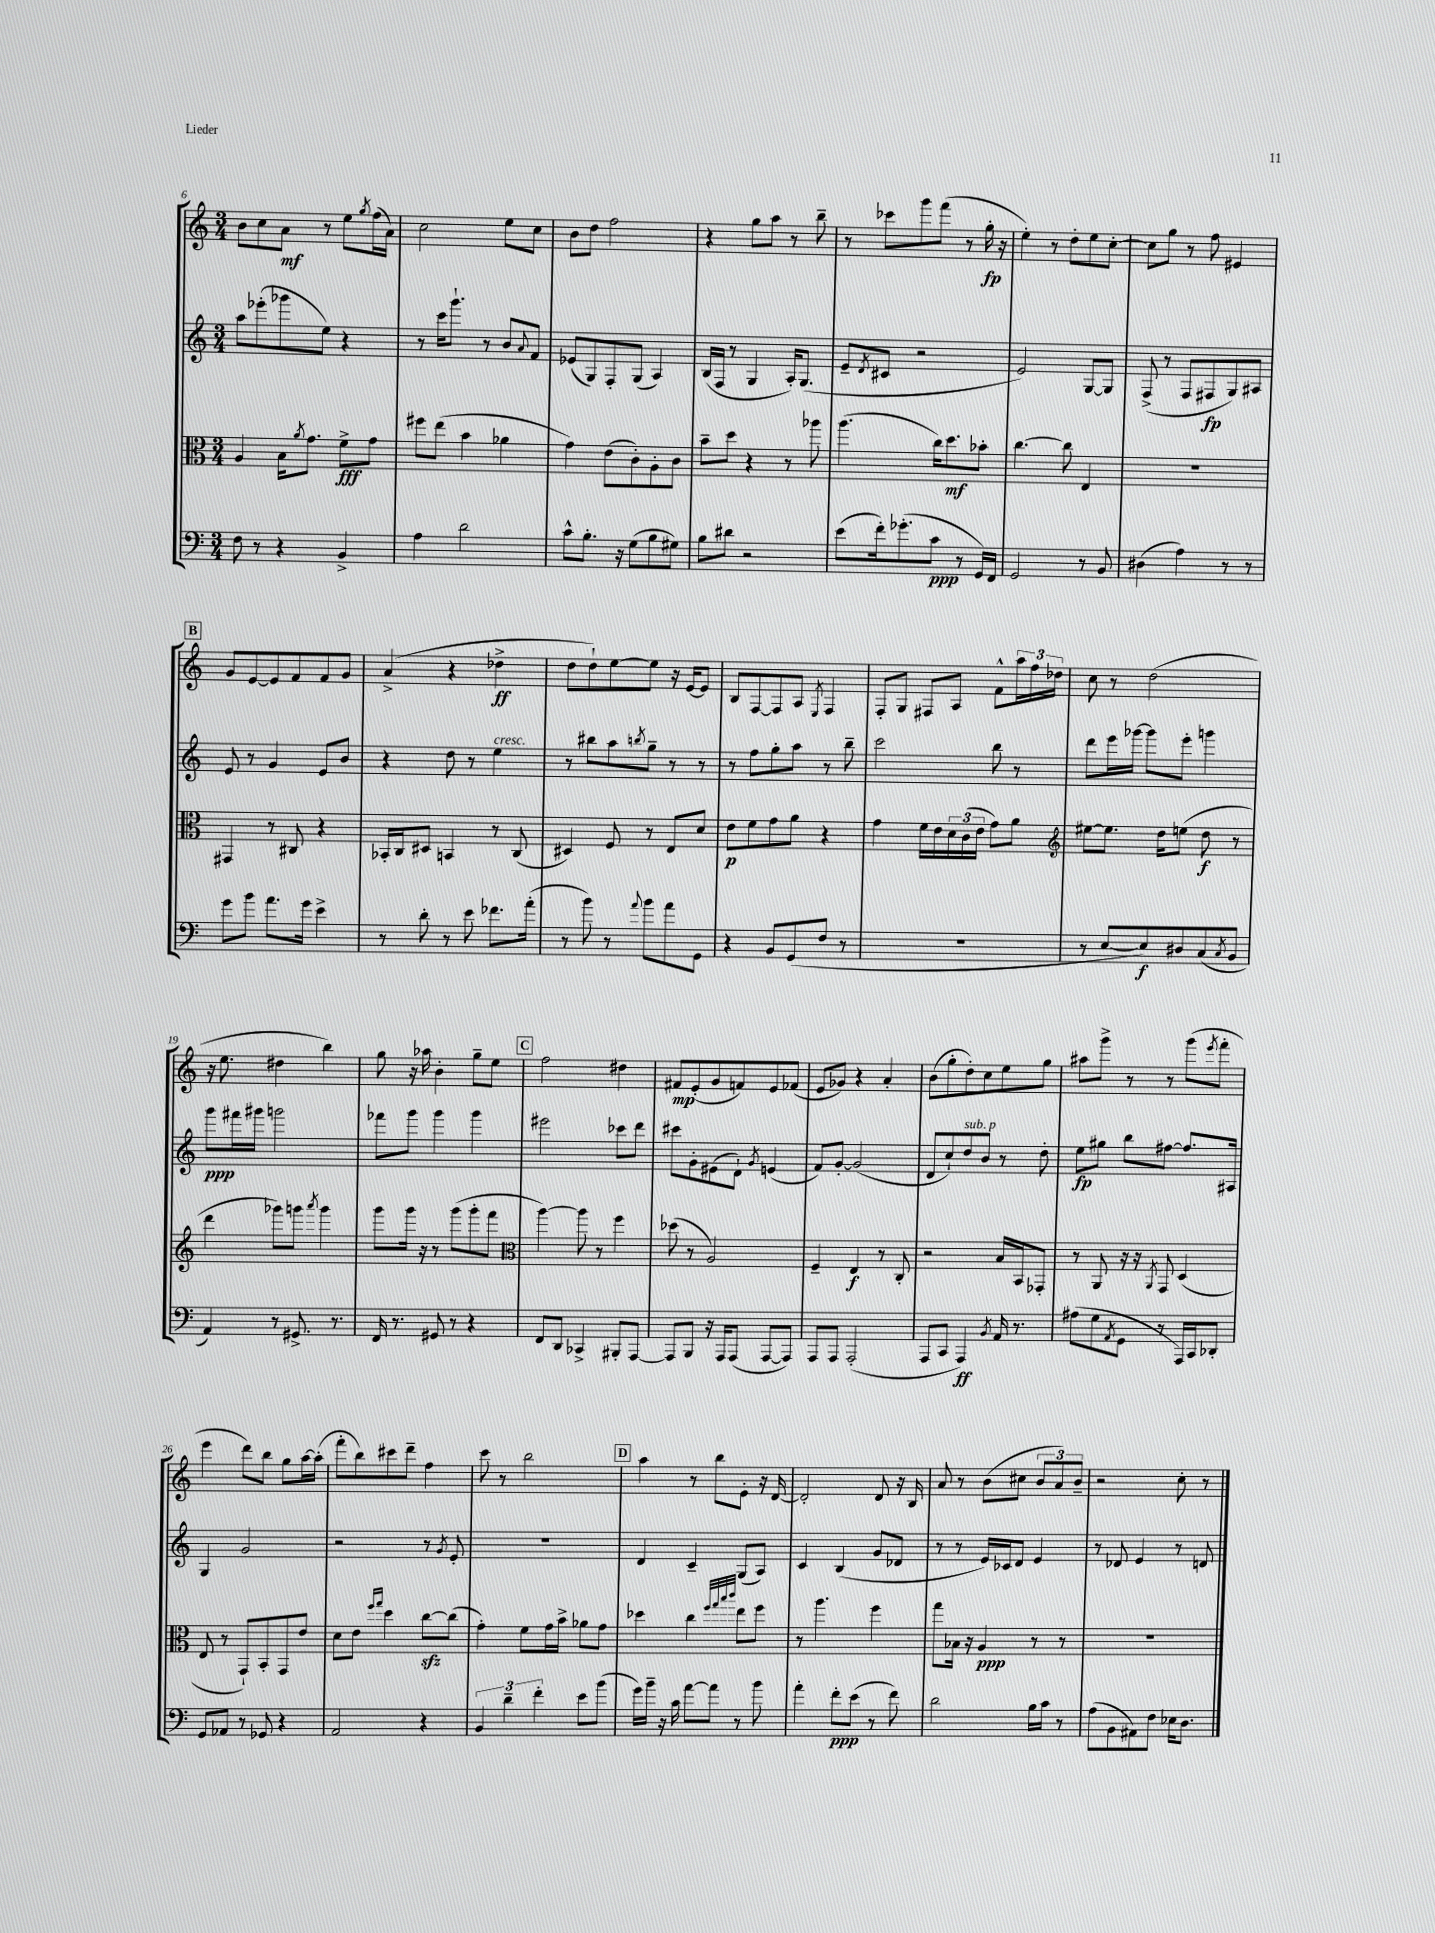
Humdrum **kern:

**kern	**kern	**kern	**kern
*staff4	*staff3	*staff2	*staff1
*clefF4	*clefC3	*clefG2	*clefG2
*k[]	*k[]	*k[]	*k[]
*M3/4	*M3/4	*M3/4	*M3/4
8F	4A	8aa	8b
8r	.	(8eee-'	8cc
4r	16B	8ggg-	8a
.	8qa	.	.
.	8.g	.	.
.	.	8ee)	8r
4BB^	8f^	4r	8ee
.	.	.	8qgg
.	8g	.	(16ff
.	.	.	16a)
=	=	=	=
4A	8ff#	8r	2cc
.	(8ee	16ccc	.
.	.	8.ggg`	.
2d	4b	.	.
.	.	8r	.
.	4a-	8b	8ee
.	.	8qqa	.
.	.	8f	8cc
=	=	=	=
8c^^	4g)	(8e-	8b
8.B'	.	8G)	8dd
.	(8e	8F'	2ff
16r	.	.	.
(8G	8c')	(8G	.
8B	8A'	4A)	.
8G#)	8c	.	.
=	=	=	=
8B	8b~	(16B	4r
.	.	16F	.
8d#	8dd	8r	.
2r	4r	4G	8gg
.	.	.	8aa
.	8r	16A')	8r
.	.	(8.G	.
.	8aa-	.	8bb~
=	=	=	=
(8e	(4.aa	8e~	8r
.	.	8qd	.
16f')	.	8c#	8ccc-
(8.g-'	.	.	.
.	.	2r	8ggg
8c	16cc)	.	(8fff
.	8.dd	.	.
8r	.	.	8r
16GG)	8b-'	.	16gg'
16FF	.	.	16r
=	=	=	=
2GG	[4.cc	2e)	4ee')
.	.	.	8r
.	8cc]	.	8dd'
8r	4E	[8G	8ee
8BB	.	8G]	[8cc'
=	=	=	=
(4D#	2.r	(8F^	8cc]
.	.	8r	8gg
4A)	.	8F	8r
.	.	8F#	8ff
8r	.	8G)	4e#
8r	.	8A#	.
=	=	=	=
8g	4GG#	8e	8g
8b	.	8r	[8e
8.a	8r	4g	8e]
.	8C#	.	8f
16g	.	.	.
4e^	4r	8e	8f
.	.	8b	8g
=	=	=	=
8r	16BB-'	4r	(4a^
.	16C	.	.
8d'	8D#	.	.
8r	4BB	8dd	4r
8e	.	8r	.
8.f-	8r	4ee	4dd-^
.	(8C	.	.
(16a'	.	.	.
=	=	=	=
8r	4D#)	8r	8dd
8b)	.	8bb#	8dd`)
8r	8F	8aa	[8ee
8qqa	.	8qbb	.
8b	8r	8gg~	8ee]
8a	8E	8r	16r
.	.	.	[16e
8GG	8d	8r	8e]
=	=	=	=
4r	8e	8r	8B
.	8f	8ff	[8F
8BB	8g	8gg'	8F]
(8GG	8a	8aa	8A
.	.	.	8qE
8F	4r	8r	4F
8r	.	8bb~	.
=	=	=	=
2.r	4g	2ccc	8F'
.	.	.	8G
.	16f	.	8F#
.	16e	.	.
.	24d	.	8A
.	(24c	.	.
.	24e	.	.
.	8g)	8bb	8f^^
.	8a	8r	24aa
.	.	.	24ff
.	.	.	24dd-
=	=	=	=
*	*clefG2	*	*
8r	[8ee#	8ddd	8cc
[8E	8.ee#]	16eee	8r
.	.	[16ggg-	.
8E])	.	8ggg-]	(2dd
.	16dd	.	.
8D#	(8ee	8eee'	.
(8C	8dd	4ggg	.
8qC	.	.	.
8BB	8r	.	.
=	=	=	=
4AA)	4ddd	8ggg	16r
.	.	.	8.ee
.	.	16fff#	.
.	.	16ggg#	.
8r	8ggg-)	2ggg	4dd#
8.GG#^	8ggg	.	.
.	8qaaa	.	.
.	4ggg	.	4bb)
8.r	.	.	.
=	=	=	=
16FF	8ggg	8fff-	8gg
8.r	.	.	.
.	16ggg	8ggg	16r
.	16r	.	16aa-
8GG#	8r	4ggg	4b'
8r	(8ggg	.	.
4r	8ggg'	4ggg	8gg~
.	8fff	.	8ee
=	=	=	=
*	*clefC3	*	*
8FF	[4aa)	2eee#	2ff
8DD	.	.	.
4CC-^	8aa]	.	.
.	8r	.	.
8BBB#'	4ff	8ccc-	4dd#
[8AAA	.	8ddd	.
=	=	=	=
8AAA]	(8dd-	8ccc#	8f#
8BBB	8r	8g'	(8e'
16r	2A)	(8e#	8g
16AAA	.	.	.
(8AAA	.	8d`)	8f)
.	.	8qg	.
[8AAA	.	(4e	8e
8AAA])	.	.	(8f-
=	=	=	=
8AAA	4F~	8f)	8e
8AAA	.	[8g'	8g-)
(2AAA'	4E	(2g]	4r
.	8r	.	4a'
.	8C'	.	.
=	=	=	=
8AAA	2r	8d	(8b
8CC	.	8cc`)	8gg'
4AAA)	.	8dd	8dd')
.	.	8b	8cc
8qBB	.	.	.
16AA	16B	8r	8ee
8.r	16BB	.	.
.	8GG-'	8dd'	8gg
=	=	=	=
(8A#	8r	8ee	8aa#
8G	8AA	8gg#	8ggg^
8qAA	.	.	.
8GG	16r	8bb	8r
.	16r	.	.
.	8qAA	.	.
8r	8GG	[8ff#	8r
16AAA)	(4D	8.ff#]	(8ggg
16CC	.	.	.
.	.	.	8qeee
8DD-'	.	.	8fff'
.	.	16A#	.
=	=	=	=
8GG	8E	4G	4eee
8AA-	8r	.	.
8r	8GG`)	2g	8ddd)
8GG-	8BB'	.	8bb
4r	8GG	.	8gg
.	8e	.	[16aa
.	.	.	(16aa']
=	=	=	=
2AA	8d	2r	8fff'
.	8e	.	8bb)
.	16qqff	.	.
.	16qqgg	.	.
.	4dd	.	8ccc#
.	.	.	8ddd~
4r	[8cc	8r	4ff
.	.	8qg	.
.	(8cc]	8e'	.
=	=	=	=
6BB	4g')	2.r	8ccc
.	.	.	8r
6d~	.	.	.
.	8f	.	2bb
6f'	.	.	.
.	16g	.	.
.	16b^	.	.
8e	8a-	.	.
(8b	8g	.	.
=	=	=	=
16g)	4dd-	4d	4aa
16b~	.	.	.
16r	.	.	.
16c	.	.	.
[8a	4cc	4c~	8r
8a]	.	.	8bb
.	32qqff	.	.
.	32qqgg	.	.
.	32qqbb	.	.
.	32qqccc	.	.
8r	8ee	(8G	8e'
8b	8ff	8A)	16r
.	.	.	[16d
=	=	=	=
4a'	8r	4c	2d']
.	4.aa	.	.
8f'	.	(4B	.
(8e	.	.	.
8r	4ff	8g	8d
8f)	.	8d-	16r
.	.	.	16B
=	=	=	=
2d	8gg	8r	8a
.	16B-	8r	8r
.	16r	.	.
.	4A	16e)	(8b
.	.	16c-	.
.	.	8d	8cc#
16B	8r	4e	12b
16c	.	.	.
.	.	.	12a)
8r	8r	.	.
.	.	.	12b~
=	=	=	=
(8A	2.r	8r	2r
8BB	.	8d-	.
8AA#)	.	4e	.
8F	.	.	.
16E-	.	8r	8cc'
8.D	.	.	.
.	.	8d	8r
==	==	==	==
*-	*-	*-	*-
